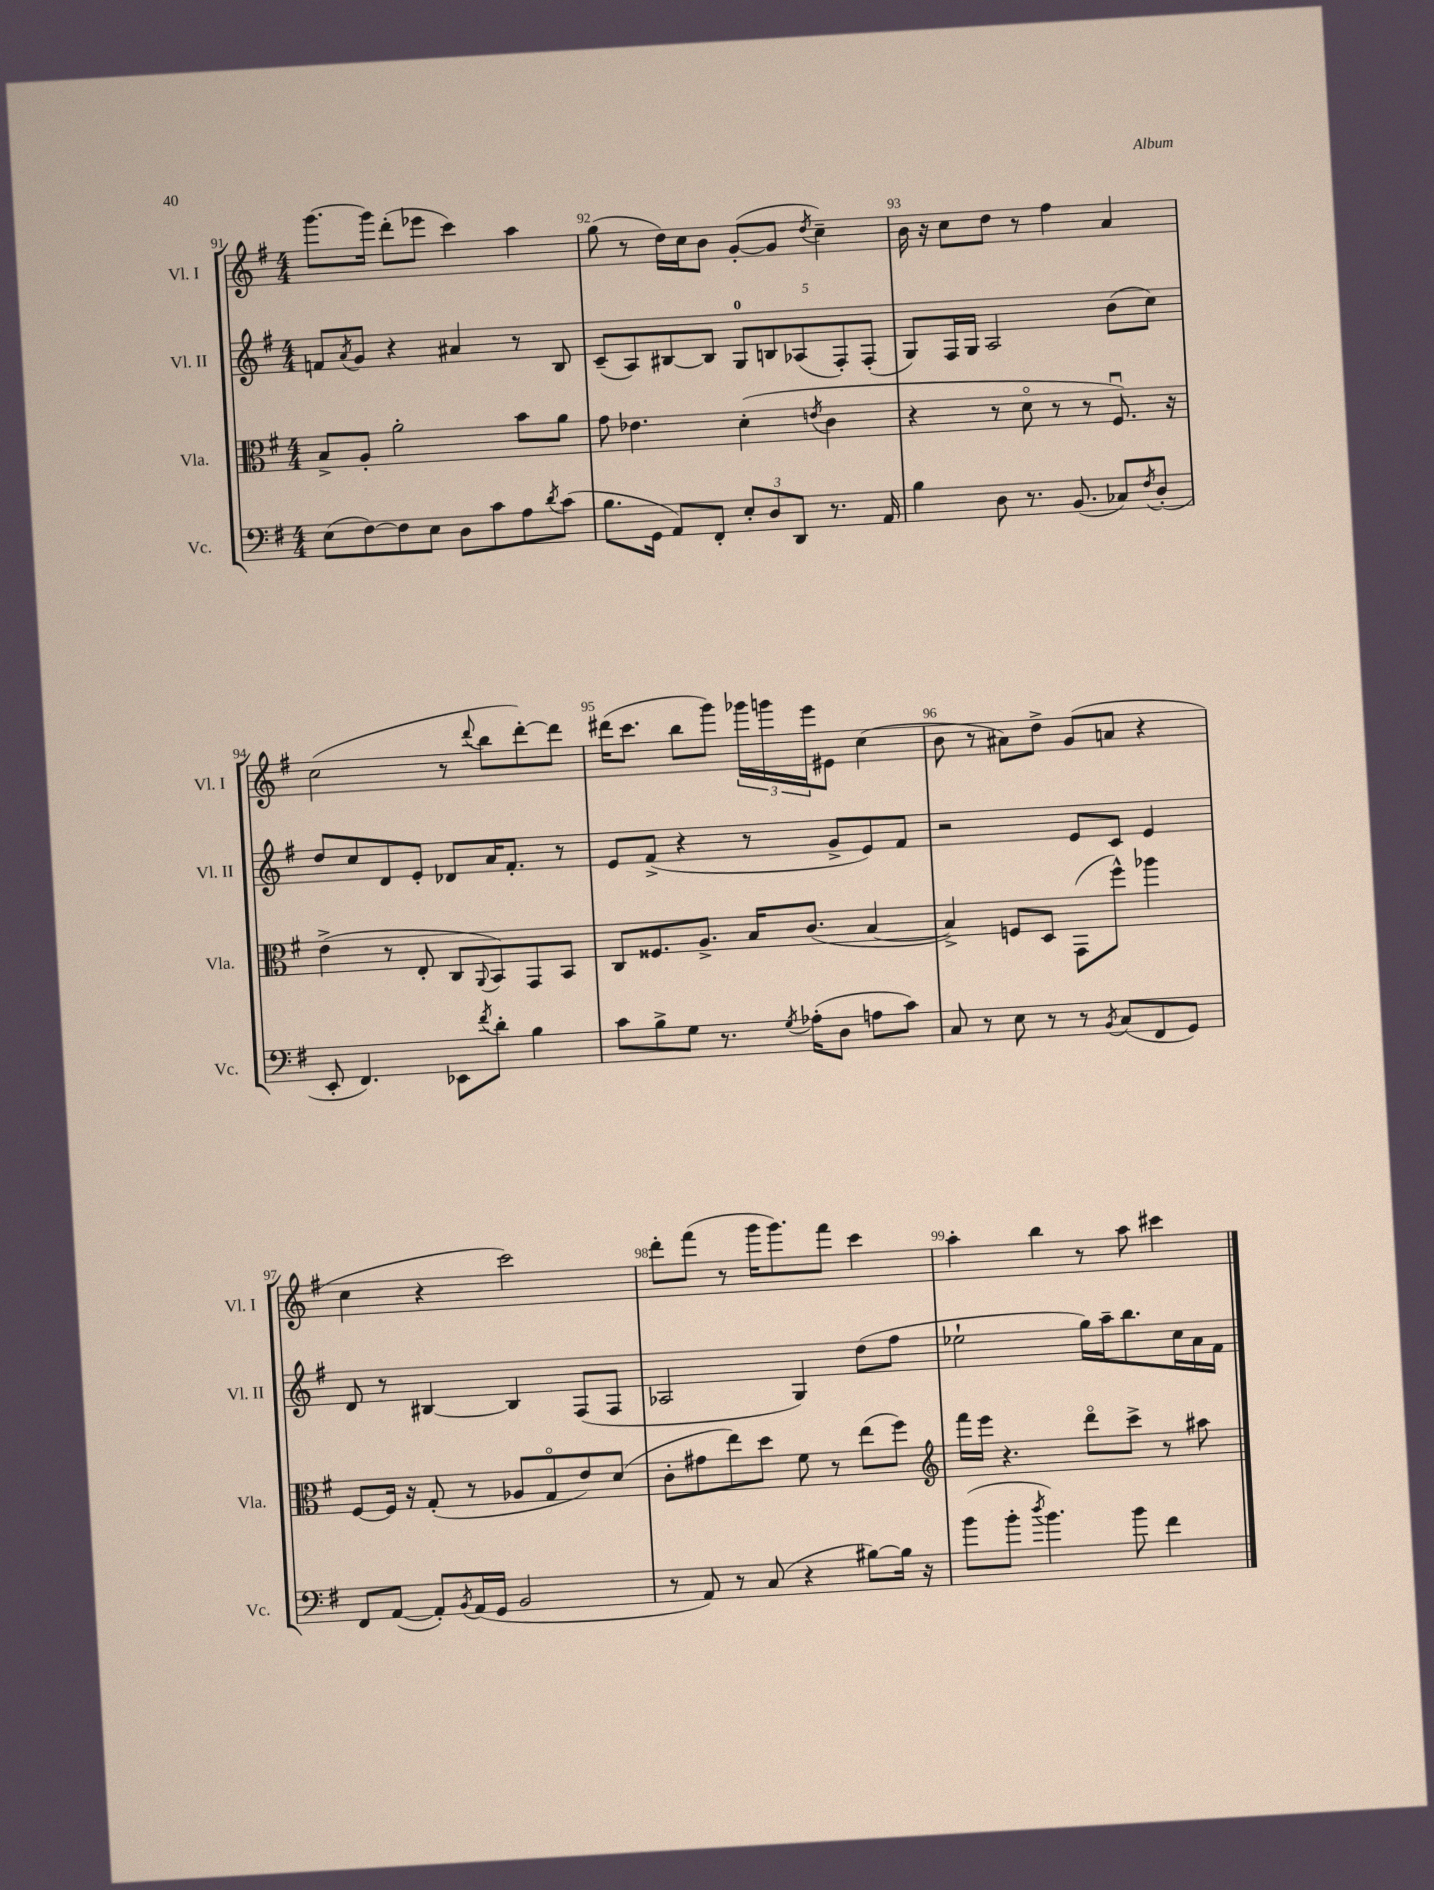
<<
\new StaffGroup <<
\new Staff = "s0" \with { instrumentName = "Vl. I" shortInstrumentName = "Vl. I" } {
    \clef treble \key g \major \numericTimeSignature \time 4/4
    g'''8.~ g'''16 d'''8-.( ees'''8 c'''4) a''4 |
    g''8( r8 d''16) c''16 b'8 g'8~-.( g'8 \acciaccatura { d''8 } c''4--) |
    b'16 r16 c''8 d''8 r8 fis''4 a'4 |
    c''2( r8 \appoggiatura { d'''8 } b''8 d'''8~-.) d'''8 |
    dis'''16( c'''8. b''8 g'''8) \tuplet 3/2 { ges'''16 g'''16 e'''16 } eis'8 c''4( |
    b'8 r8 ais'8) d''8-> g'8( a'8 r4 |
    c''4 r4 c'''2) |
    d'''8-. fis'''8( r8 g'''16 g'''8.) fis'''8 c'''4 |
    a''4-. b''4 r8 a''8 cis'''4 \bar "|." |
}
\new Staff = "s1" \with { instrumentName = "Vl. II" shortInstrumentName = "Vl. II" } {
    \clef treble \key g \major \numericTimeSignature \time 4/4
    f'8 \acciaccatura { a'8 } g'8 r4 ais'4 r8 b8 |
    c'8--( a8) bis8~ bis8 \tuplet 5/4 { g8-0 b8 aes8( fis8-.) fis8-.( } |
    g8) fis16 g16 a2 b'8( c''8) |
    d''8 c''8 d'8 e'8-. des'8 a'16 fis'8.-. r8 |
    e'8 fis'8->( r4 r8 g'8-> e'8) fis'8 |
    r2 e'8 c'8 e'4 |
    d'8 r8 bis4~ bis4 fis8( fis8 |
    aes2 g4) d''8( fis''8 |
    ees''2-! g''16) a''16-- b''8. c''16 a'16 fis'16 \bar "|." |
}
\new Staff = "s2" \with { instrumentName = "Vla." shortInstrumentName = "Vla." } {
    \clef alto \key g \major \numericTimeSignature \time 4/4
    b8-> a8-. a'2-. b'8 a'8 |
    g'8 ees'4. d'4-.( \acciaccatura { e'8 } c'4 |
    r4 r8 d'8\flageolet r8 r8 fis8.\downbow) r16 |
    e'4->( r8 e8-. c8 \appoggiatura { a,8 } b,8) g,8 b,8 |
    c8 fisis8. a8.-> b16 c'8.( b4~ |
    b4->) f8 d8 g,8( fis''8-^) aes''4 |
    fis8~ fis16 r16 g8-.( r8 aes8 g8\flageolet e'8) d'8( |
    c'8-. gis'8 e''8) d''8 fis'8 r8 e''8( fis''8) |
    \clef treble fis'''16 e'''16 r4. d'''8\flageolet c'''8-> r8 ais''8 \bar "|." |
}
\new Staff = "s3" \with { instrumentName = "Vc." shortInstrumentName = "Vc." } {
    \clef bass \key g \major \numericTimeSignature \time 4/4
    e8( fis8~) fis8 e8 d8 c'8 a8 \acciaccatura { d'8 } c'8( |
    b8. g,16 a,8) fis,8-. \tuplet 3/2 { e8-. d8 d,8 } r8. a,16 |
    b4 d8 r8. b,8.( ces8) \acciaccatura { fis8 } d8-.( |
    e,8-. fis,4.) ees,8 \acciaccatura { fis'8 } d'8-. b4 |
    c'8 b8-> g8 r8. \acciaccatura { g8 } aes16-.( d8 a8 c'8) |
    c8 r8 e8 r8 r8 \acciaccatura { b,8 } c8( fis,8 g,8) |
    fis,8 a,8~( a,8-.) \acciaccatura { b,8 } a,16( g,16 b,2 |
    r8 a,8) r8 c8( r4 bis8~) bis16 r16 |
    b'8( b'8-. \acciaccatura { d''8 } b'4.) b'8 fis'4 \bar "|." |
}
>>
>>
\layout { \context { \Score currentBarNumber = #91 \override BarNumber.break-visibility = ##(#f #t #t) barNumberVisibility = #all-bar-numbers-visible } }
